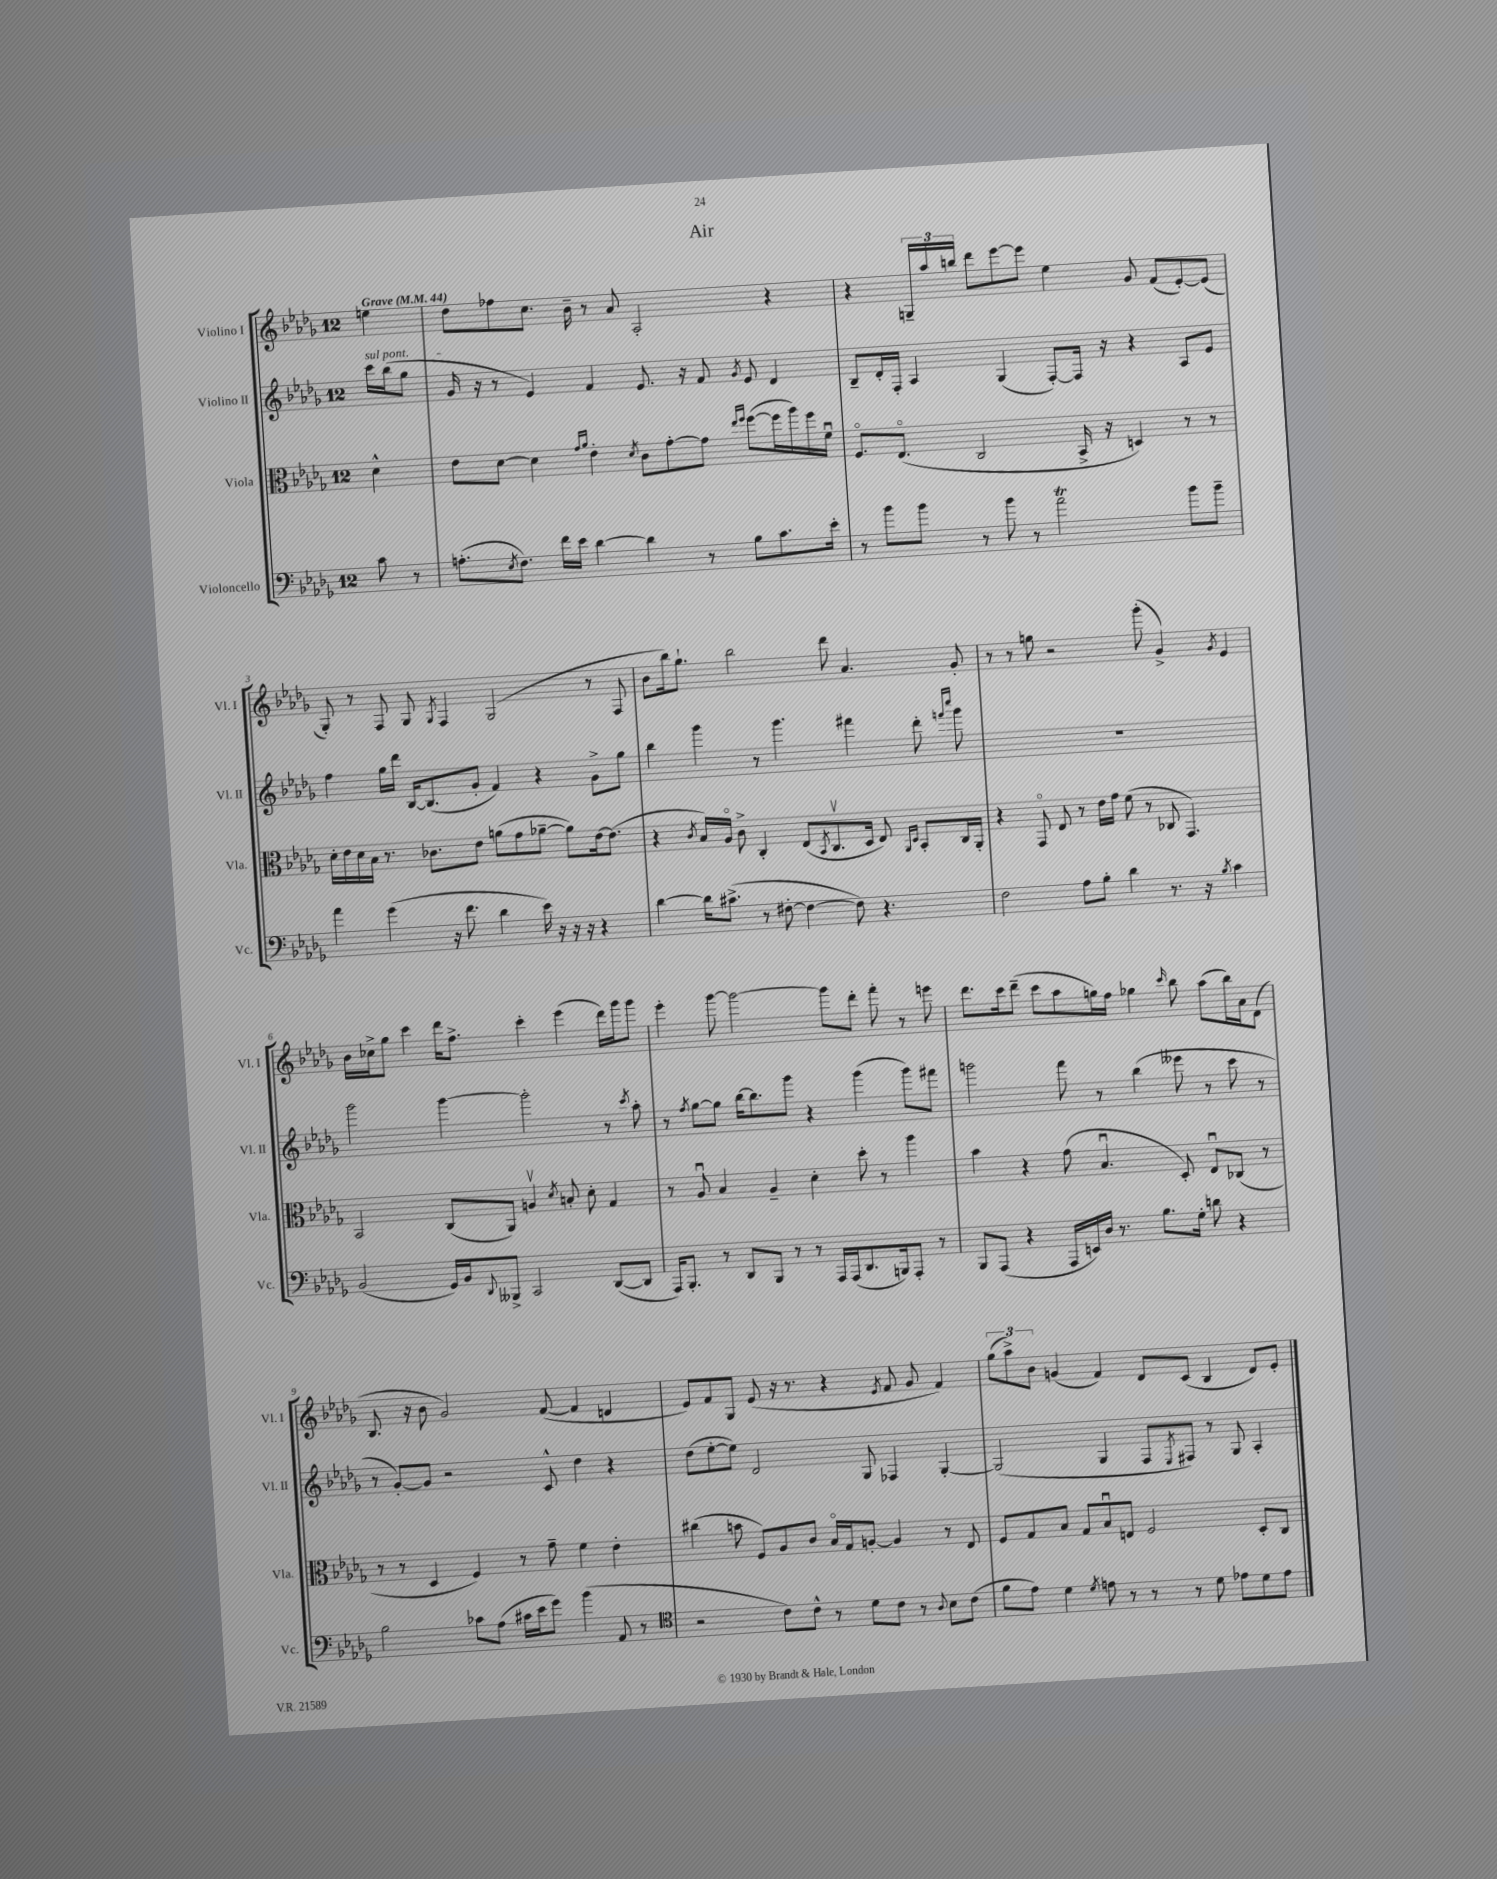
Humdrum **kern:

**kern	**kern	**kern	**kern
*staff4	*staff3	*staff2	*staff1
*clefF4	*clefC3	*clefG2	*clefG2
*k[b-e-a-d-g-]	*k[b-e-a-d-g-]	*k[b-e-a-d-g-]	*k[b-e-a-d-g-]
*M12/8	*M12/8	*M12/8	*M12/8
*MM44	*MM44	*MM44	*MM44
8c	4d-^^	16ccc	4ee
.	.	(16bb-	.
8r	.	8gg-	.
=	=	=	=
(8.A'	8e-	16g-	8dd-
.	.	16r	.
.	[8d-	8r	8ff-
8qE-	.	.	.
8.F)	.	.	.
.	4d-]	4e-)	8.cc
16f	.	.	.
16e-	.	.	16b-~
.	16qqg-	.	.
.	16qqa-	.	.
[4d-	4e-'	4f	8r
.	.	.	8a-
.	8qd-	.	.
4d-]	8c	8.e-	2A-'
.	[8g-'	.	.
.	.	16r	.
8r	8g-]	8f	.
.	16qqee-	.	.
.	16qqff	8qg-	.
8B-	([8ff	8e-	.
8.c	16ff]	4d-	4r
.	16aa-)	.	.
.	16ff	.	.
16e-'	16fu	.	.
=	=	=	=
8r	8.Fo	8B-~	4r
8b-	.	16d-'	.
.	(8.E-o	16F'	.
8b-	.	4A-	24G~
.	.	.	24aa-
.	.	.	24bb
8r	2C	.	8ddd-
8b-	.	(4G-	[8eee-
8r	.	.	8eee-]
2a-	.	[8F')	4ee-
.	16BB-^	16F]	.
.	16r	16r	.
.	4D)	4r	8g-
.	.	.	(8f
8b-	8r	8A-	[8e-')
8b-~	8r	8e-	(8e-]
=	=	=	=
4a-	16d-'	4ff	8G-')
.	16e-	.	.
.	16d-	.	8r
.	16B-	.	.
(4g-	8.r	16gg-	8F
.	.	16ddd-	.
.	.	[16B-	8G-
.	8.c-	(8.B-]	.
.	.	.	8qG-
16r	.	.	4F
8.f	.	.	.
.	8e-	8g-'	.
4d-	(8a	4f)	(2G-
.	8g-	.	.
16e-)	[8a-~	4r	.
16r	.	.	.
16r	8a-])	.	.
16r	.	.	.
4r	[16e-	8g-^	8r
.	(8.e-]	.	.
.	.	8gg-	8F
=	=	=	=
[4d-	4r	4bb-	8b-
.	.	.	16bb-)
.	.	.	8.gg-`
.	8qc	.	.
16d-]	16B-)	4ggg-	.
(8.c#^	16A-o	.	.
.	8c^	.	2bb-
8r	4C'	8r	.
[8F#'	.	4.ggg-	.
4F#_	(8E-	.	.
.	8qBB-	.	.
.	8.Cv	.	8ddd-
8F#])	.	4fff#	4.a-
.	16D-	.	.
4.r	8E-)	.	.
.	16qqAA-	.	.
.	16qqD-	.	.
.	8BB-'	8ddd-'	.
.	.	16qqfff	.
.	.	16qqcccc	.
.	16C	8ggg-	8g-'
.	16AA-'	.	.
=	=	=	=
2F	4r	1.r	8r
.	.	.	8r
.	8GG-o	.	8gg
.	8E-	.	2r
8A-	8r	.	.
8B-'	16e-	.	.
.	16g-	.	.
4d-	(8f	.	.
.	8r	.	(8ggg-'
8.r	8C-	.	4g-^)
.	4.GG-)	.	.
16r	.	.	.
8qB-	.	.	8qg-
4c	.	.	4e-
=	=	=	=
(2BB-	2BB-	2ggg-	16b-
.	.	.	16cc-^
.	.	.	8gg-
.	.	.	4ccc
16GG-)	(8C	[4ggg-	16ddd-
16BB-	.	.	8.ff^
8qqDD-	.	.	.
8BBB--^	8AA-)	.	.
2CC	4Av	2ggg-']	4ccc'
.	8qd-	.	.
.	8B'	.	(4eee-
.	8d-'	.	.
([8DD-	4G-	8r	16ddd-)
.	.	.	16ggg-
.	.	8qccc	.
8DD-]	.	8aa-'	8ggg-
=	=	=	=
16AAA-)	8r	8r	4eee-'
8.BBB-'	.	.	.
.	.	8qff	.
.	8A-u	[8gg-	.
8r	4B-	8gg-]	[8ggg-
8DD-	.	[16bb-	2ggg-_
.	.	8.bb-]	.
8BBB-	4A-~	.	.
8r	.	8ggg-	.
8r	4d-'	4r	.
16AAA-	.	.	8ggg-]
(16AAA-	.	.	.
8.DD-	8dd-'	(4ggg-	8ddd-'
.	8r	.	8fff'
16BBB)	.	.	.
8AAA-'	4aa-	8ggg-)	8r
8r	.	8fff#	8eee
=	=	=	=
8BBB-	4b-	2ggg	8.ddd-
(8AAA-	.	.	.
.	.	.	16ccc
4r	4r	.	(8ddd-~
.	.	.	8ccc
16AAA-	(8g-	8fff	8aa-
16EE)	.	.	.
16D-	4.B-u	8r	16gg)
8.r	.	.	16ff
.	.	(4bb-	4gg-
8.B-	.	.	.
.	.	.	16qqccc
.	8D-')	8eee--	8bb-
16G-'	.	.	.
8d	8E-u	8r	(8aa-
4r	(8C-	8ccc	16bb-)
.	.	.	16a-
.	8r	8r	(8d-
=	=	=	=
2B-	8r	8r	8.B-
.	8r	[8g-')	.
.	.	.	16r
.	4D-	8g-]	8b-
.	.	2r	2g-)
8c-	4F)	.	.
(8A-	.	.	.
16c#	8r	.	.
16e-	.	.	.
8g-)	8g-~	8c^^	([8f
(4b-	4f	4dd-	4f]
8AA-	4e-'	4r	4d
8r	.	.	.
=	=	=	=
*clefC4	*	*	*
2r	(4cc#	(8dd-	8e-)
.	.	[8ee-'	8f
.	8b	8ee-])	8G-
.	8F)	2d-	(8e-
8c)	8A-	.	16r
.	.	.	8.r
8c^^	8c	.	.
8r	16B-o	.	4r
.	16G-	.	.
8d-	[8A'	8G-	.
.	.	.	8qe-
8c	4A]	4F-	8f
8r	.	.	8g-
8qqA-	.	.	.
8B-	8r	[4G-'	4f)
(8c	8E-	.	.
=	=	=	=
8f	8F	(2G-]	(12gg-
.	.	.	12aa-^)
8e-)	8G-	.	.
.	.	.	12b-
4d-	8B-	.	(4g
.	8G-	.	.
8qd-	.	.	.
8e	8B-u	4G-	4f)
8r	8E	.	.
8r	2F	8F	8d-
.	.	8qE-	.
8r	.	8F#)	(8c
8d-	.	8r	4B-
8e-	.	8G-	.
8d-	8D-'	4A-'	8d-)
8e-	8C	.	8e-'
==	==	==	==
*-	*-	*-	*-
